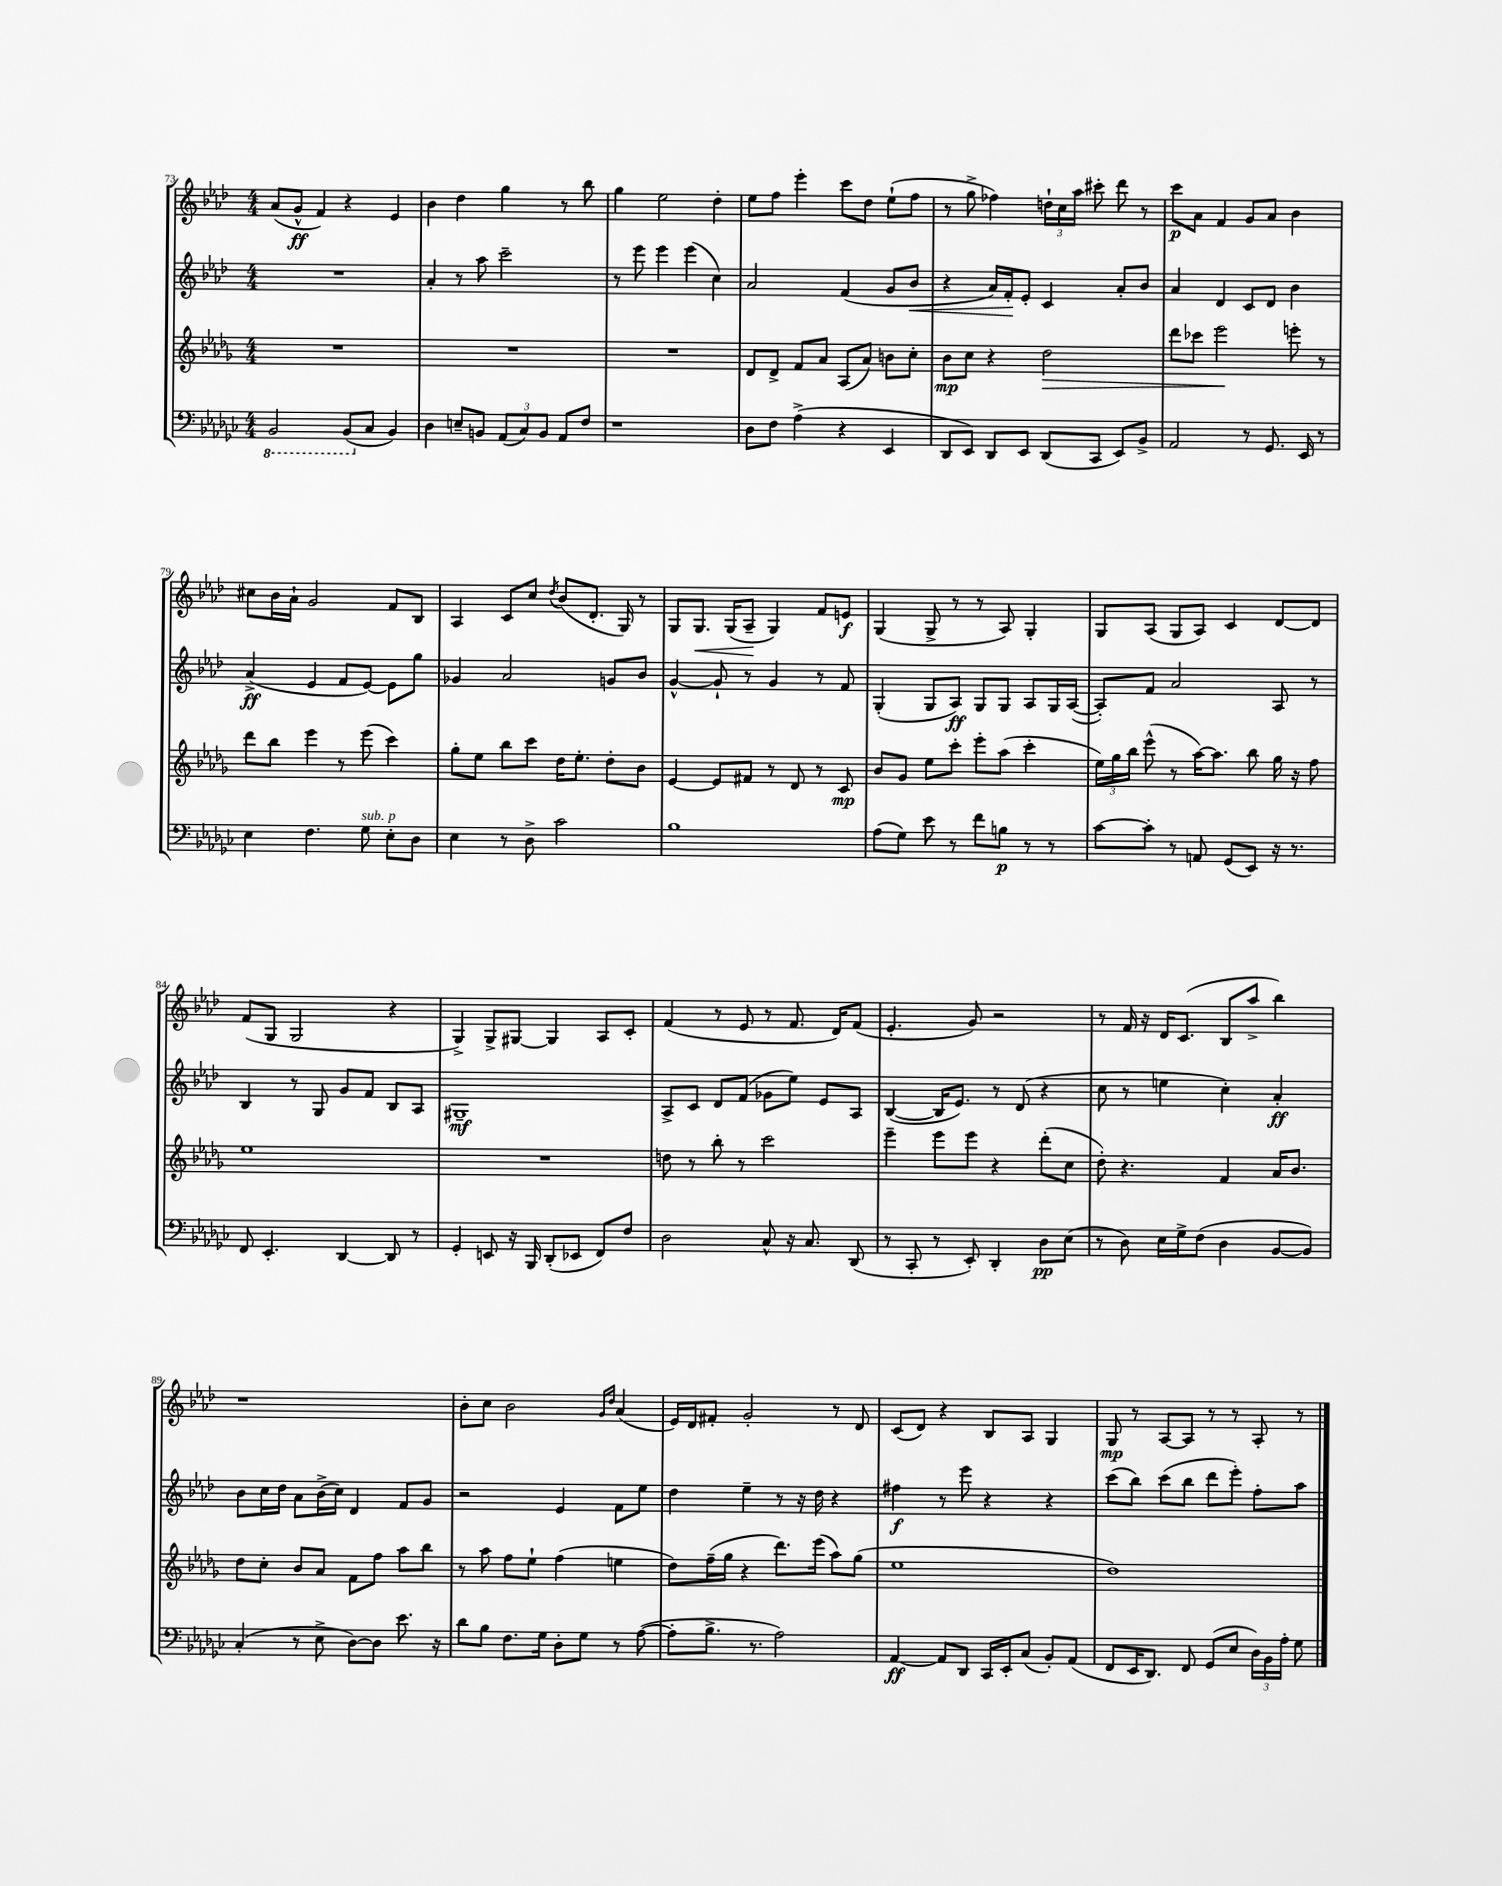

**kern	**dynam	**kern	**dynam	**kern	**dynam	**kern	**dynam
*part4	*part4	*part3	*part3	*part2	*part2	*part1	*part1
*staff4	*staff4	*staff3	*staff3	*staff2	*staff2	*staff1	*staff1
*clefF4	*	*clefG2	*	*clefG2	*	*clefG2	*
*k[b-e-a-d-g-c-]	*	*k[b-e-a-d-g-]	*	*k[b-e-a-d-]	*	*k[b-e-a-d-]	*
*M4/4	*	*M4/4	*	*M4/4	*	*M4/4	*
*8ba	*	*	*	*	*	*	*
=73	=73	=73	=73	=73	=73	=73	=73
2BBB-/	.	1r	.	1r	.	(8a-/L	.
.	.	.	.	.	.	8g^^/J	ff
.	.	.	.	.	.	4f/)	.
(8BBB-/L	.	.	.	.	.	4r	.
*X8ba	*	*	*	*	*	*	*
8C-/J	.	.	.	.	.	.	.
4BB-/)	.	.	.	.	.	4e-/	.
=74	=74	=74	=74	=74	=74	=74	=74
4D-\	.	1r	.	4a-'/	.	4b-\	.
8En~/L	.	.	.	8r	.	4dd-\	.
8BBn/J	.	.	.	8aa-\	.	.	.
(12AA-/L	.	.	.	2ccc~\	.	4gg\	.
12C-/)	.	.	.	.	.	.	.
12BB/J	.	.	.	.	.	.	.
8AA-/L	.	.	.	.	.	8r	.
8F/J	.	.	.	.	.	8bb-\	.
=75	=75	=75	=75	=75	=75	=75	=75
1r	.	1r	.	8r	.	4gg\	.
.	.	.	.	8eee-\	.	.	.
.	.	.	.	4eee-\	.	2ee-\	.
.	.	.	.	(4eee-\	.	.	.
.	.	.	.	4cc\)	.	4dd-'\	.
=76	=76	=76	=76	=76	=76	=76	=76
8D-\L	.	8d-/L	.	2a-/	.	8ee-\L	.
8F\J	.	8d-^/J	.	.	.	8ff\J	.
(4A-^\	.	8f/L	.	.	.	4eee-'\	.
.	.	8a-/J	.	.	.	.	.
4r	.	(8A-/L	.	(4f/	.	8ccc\L	.
.	.	8a-/J)	.	.	.	8dd-\J	.
4EE-/	.	8bn\L	.	8g/L	.	(8ee-`\L	.
!	!	!	!	!	!LO:HP:b	!	!
.	.	8cc'\J	.	8b-/J	<	8ff\J	.
=77	=77	=77	=77	=77	=77	=77	=77
8DD-/L	.	8b-\L	mp	4r	.	8r	.
8EE-/J)	.	8cc\J	.	.	.	8gg^\	.
8DD-/L	.	4r	.	16a-/LL)	.	4ff-X\)	.
.	.	.	.	16f'/J	.	.	.
8EE-/J	.	.	.	8e-'/J	[	.	.
!	!	!	!LO:HP:b	!	!	!	!
(8DD-/L	.	2dd-\	>	4c/	.	24ddn`\LL	.
.	.	.	.	.	.	24cc\	.
.	.	.	.	.	.	24aa-\JJ	.
8CC-/J	.	.	.	.	.	8ccc#X'\	.
8EE-/L)	.	.	.	8a-'/L	.	8ddd-\	.
8BB-^/J	.	.	.	8b-/J	.	8r	.
=78	=78	=78	=78	=78	=78	=78	=78
2AA-/	.	8ddd-\L	.	4a-/	.	8ccc\L	p
.	.	8ccc-X\J	.	.	.	8a-\J	.
.	.	2eee-\	.	4d-/	.	4f/	.
8r	.	.	.	8c/L	.	8g/L	.
8.GG-/	.	.	.	8d-/J	.	8a-/J	.
.	.	8eeen'\	]	4b-\	.	4b-\	.
16EE-/	.	.	.	.	.	.	.
8r	.	8r	.	.	.	.	.
!!LO:LB:g=z
=79	=79	=79	=79	=79	=79	=79	=79
4E-\	.	8ddd-\L	.	(4a-^/	ff	8cc#X\L	.
.	.	8bb-\J	.	.	.	16b-\L	.
.	.	.	.	.	.	16a-`\JJ	.
4.F\	.	4eee-\	.	4e-/	.	2g/	.
.	.	8r	.	8f/L	.	.	.
!LO:TX:a:i:t=sub. p	!	!	!	!	!	!	!
8G-\	.	(8eee-\	.	[8e-/J)	.	.	.
8E-'\L	.	4ccc\)	.	8e-\L]	.	8f/L	.
8D-\J	.	.	.	8gg\J	.	8B-/J	.
=80	=80	=80	=80	=80	=80	=80	=80
4E-\	.	8gg-'\L	.	4g-X/	.	4A-/	.
.	.	8ee-\J	.	.	.	.	.
8r	.	8bb-\L	.	2a-/	.	8c/L	.
8D-^\	.	8ccc\J	.	.	.	8cc/J	.
.	.	.	.	.	.	8qdd-/	.
2c-\	.	16dd-\KL	.	.	.	(8b-/L	.
.	.	8.ee-'\J	.	.	.	.	.
.	.	.	.	.	.	8.d-'/J	.
.	.	8dd-'\L	.	8gn/L	.	.	.
.	.	.	.	.	.	16G/)	.
.	.	8b-\J	.	8b-/J	.	8r	.
=81	=81	=81	=81	=81	=81	=81	=81
1B-	.	[4e-/	.	[4g^^/	.	8G/L	.
!	!	!	!	!	!	!	!LO:HP:b
.	.	.	.	.	.	8.G/J	<
.	.	8e-/L]	.	8g`/]	.	.	.
.	.	.	.	.	.	(16G/KL	.
.	.	8f#X/J	.	8r	.	8A-~/J	.
.	.	8r	.	4g/	.	4G/)	[
.	.	8d-/	.	.	.	.	.
.	.	8r	.	8r	.	8f/L	.
.	.	8c/	mp	8f/	.	8en/J	f
=82	=82	=82	=82	=82	=82	=82	=82
(8A-\L	.	8b-/L	.	(4G'/	.	(4G/	.
8G-\J)	.	8g-/J	.	.	.	.	.
8e-\	.	8ee-\L	.	8G/L	.	8G^/	.
8r	.	8ccc'\J	.	8A-/J)	ff	8r	.
8f\L	.	8eee-'\L	.	8G/L	.	8r	.
8Bn\J	p	(8aa-\J	.	8G/J	.	8A-/)	.
8r	.	4ccc'\	.	8A-/L	.	4G'/	.
8r	.	.	.	16G/L	.	.	.
.	.	.	.	([16A-/JJ	.	.	.
=83	=83	=83	=83	=83	=83	=83	=83
[8c-\L	.	24ee-\LL)	.	8A-'/L])	.	8G/L	.
.	.	24gg-\	.	.	.	.	.
.	.	24bb-\JJ	.	.	.	.	.
8c-'\J]	.	(8eee-^^\	.	8f/J	.	(8A-/J	.
8r	.	8r	.	2a-/	.	8G/L	.
8AAn/	.	[16aa-\KL)	.	.	.	8A-/J)	.
.	.	8.aa-\J]	.	.	.	.	.
(8GG-/L	.	.	.	.	.	4c/	.
8EE-/J)	.	8bb-\	.	.	.	.	.
16r	.	16gg-\	.	8A-/	.	[8d-/L	.
8.r	.	16r	.	.	.	.	.
.	.	8ff\	.	8r	.	8d-/J]	.
!!LO:LB:g=z
=84	=84	=84	=84	=84	=84	=84	=84
8FF/	.	1ee-	.	4B-/	.	(8f/L	.
4.EE-'/	.	.	.	.	.	8G/J	.
.	.	.	.	8r	.	2G/	.
.	.	.	.	8G/	.	.	.
[4DD-/	.	.	.	8g/L	.	.	.
.	.	.	.	8f/J	.	.	.
8DD-/]	.	.	.	8B-/L	.	4r	.
8r	.	.	.	8A-/J	.	.	.
=85	=85	=85	=85	=85	=85	=85	=85
4GG-'/	.	1r	.	1G#X~	mf	4G^/)	.
8EEn/	.	.	.	.	.	8G^/L	.
16r	.	.	.	.	.	[8G#X/J	.
16BBB-/	.	.	.	.	.	.	.
(8DD-'/L	.	.	.	.	.	4G#/]	.
8EE-X/J	.	.	.	.	.	.	.
8FF/L)	.	.	.	.	.	8A-/L	.
8F/J	.	.	.	.	.	8c'/J	.
=86	=86	=86	=86	=86	=86	=86	=86
2D-\	.	8ddn\	.	8A-^/L	.	(4f/	.
.	.	8r	.	8c/J	.	.	.
.	.	8bb-'\	.	8d-/L	.	8r	.
.	.	8r	.	(8f/J	.	8e-/	.
8C-^^/	.	2ccc\	.	8g-X\L	.	8r	.
16r	.	.	.	8ee-\J)	.	8.f/	.
8.C-/	.	.	.	.	.	.	.
.	.	.	.	8e-/L	.	.	.
.	.	.	.	.	.	16d-/KL)	.
(8DD-/	.	.	.	8A-/J	.	(8f/J	.
=87	=87	=87	=87	=87	=87	=87	=87
8r	.	4eee-~\	.	([4B-/	.	4.e-'/	.
8CC-'/	.	.	.	.	.	.	.
8r	.	8eee-\L	.	16B-/KL]	.	.	.
.	.	.	.	8.e-/J)	.	.	.
8EE-'/)	.	8eee-\J	.	.	.	8g/)	.
4DD-'/	.	4r	.	8r	.	2r	.
.	.	.	.	(8d-/	.	.	.
8D-\L	pp	(8ddd-'\L	.	4r	.	.	.
(8E-\J	.	8cc\J	.	.	.	.	.
=88	=88	=88	=88	=88	=88	=88	=88
8r	.	8dd-'\)	.	8cc\	.	8r	.
8D-\)	.	4.r	.	8r	.	16f/	.
.	.	.	.	.	.	16r	.
16E-\LL	.	.	.	4een\	.	16d-/KL	.
16G-^\J	.	.	.	.	.	(8.c/J	.
(8F\J	.	.	.	.	.	.	.
4D-\	.	4f/	.	4cc'\)	.	8B-/L	.
.	.	.	.	.	.	8aa-^/J	.
[8BB-/L	.	16a-/KL	.	4a-'/	ff	4bb-\)	.
.	.	8.b-/J	.	.	.	.	.
8BB-/J])	.	.	.	.	.	.	.
!!LO:LB:g=z
=89	=89	=89	=89	=89	=89	=89	=89
(4C-'/	.	8dd-\L	.	8b-\L	.	1r	.
.	.	8cc'\J	.	16cc\L	.	.	.
.	.	.	.	16dd-\JJ	.	.	.
8r	.	8b-/L	.	8a-\L	.	.	.
8E-^\	.	8a-/J	.	(16b-^\L	.	.	.
.	.	.	.	16cc\JJ)	.	.	.
[8D-\L)	.	8f\L	.	4d-/	.	.	.
8D-\J]	.	8ff\J	.	.	.	.	.
8.e-\	.	8aa-\L	.	8f/L	.	.	.
.	.	8bb-\J	.	8g/J	.	.	.
16r	.	.	.	.	.	.	.
=90	=90	=90	=90	=90	=90	=90	=90
8d-\L	.	8r	.	2r	.	8b-'\L	.
8B-\J	.	8aa-\	.	.	.	8cc\J	.
8.F\L	.	8ff\L	.	.	.	2b-\	.
.	.	8ee-`\J	.	.	.	.	.
16G-\Jk	.	.	.	.	.	.	.
8D-'\L	.	(4ff\	.	4e-/	.	.	.
8G-\J	.	.	.	.	.	.	.
.	.	.	.	.	.	16qqg/LL	.
.	.	.	.	.	.	16qqdd-/JJ	.
8r	.	4een\	.	8f\L	.	(4a-/	.
([8A-\	.	.	.	8ee-\J	.	.	.
=91	=91	=91	=91	=91	=91	=91	=91
8A-'\L]	.	8dd-\L)	.	4dd-\	.	16e-/LL)	.
.	.	.	.	.	.	16d-/J	.
8.B-^\J	.	(16ff~\L	.	.	.	8f#X'/J	.
.	.	16gg-\JJ	.	.	.	.	.
.	.	4r	.	4ee-~\	.	2g'/	.
8.r	.	.	.	.	.	.	.
2A-\)	.	8.ddd-\L)	.	8r	.	.	.
.	.	.	.	16r	.	.	.
.	.	(16eee-\Jk	.	16dd-\	.	.	.
.	.	8aa-\L)	.	4r	.	8r	.
.	.	(8gg-\J	.	.	.	8d-/	.
=92	=92	=92	=92	=92	=92	=92	=92
[4AA-/	ff	1ee-	.	4ff#X\	f	(8c/L	.
.	.	.	.	.	.	8d-/J)	.
8AA-/L]	.	.	.	8r	.	4r	.
8DD-/J	.	.	.	8eee-\	.	.	.
16CC-/LL	.	.	.	4r	.	8B-/L	.
16EE-'/J	.	.	.	.	.	.	.
(8C-/J	.	.	.	.	.	8A-/J	.
8BB-'/L)	.	.	.	4r	.	4G/	.
(8AA-/J	.	.	.	.	.	.	.
=93	=93	=93	=93	=93	=93	=93	=93
8FF/L	.	1dd-)	.	(8ccc\L	.	8G/	mp
16EE-/K	.	.	.	8bb-\J)	.	8r	.
8.DD-/J)	.	.	.	.	.	.	.
.	.	.	.	(8ccc\L	.	[8A-/L	.
8FF/	.	.	.	8bb-\J	.	8A-/J]	.
(8GG-/L	.	.	.	8ddd-\L	.	8r	.
8E-/J	.	.	.	8eee-'\J)	.	8r	.
24D-\LL)	.	.	.	8ff'\L	.	8A-'/	.
24BB-\	.	.	.	.	.	.	.
24A-'\JJ	.	.	.	.	.	.	.
8G-\	.	.	.	8aa-\J	.	8r	.
==	==	==	==	==	==	==	==
*-	*-	*-	*-	*-	*-	*-	*-
